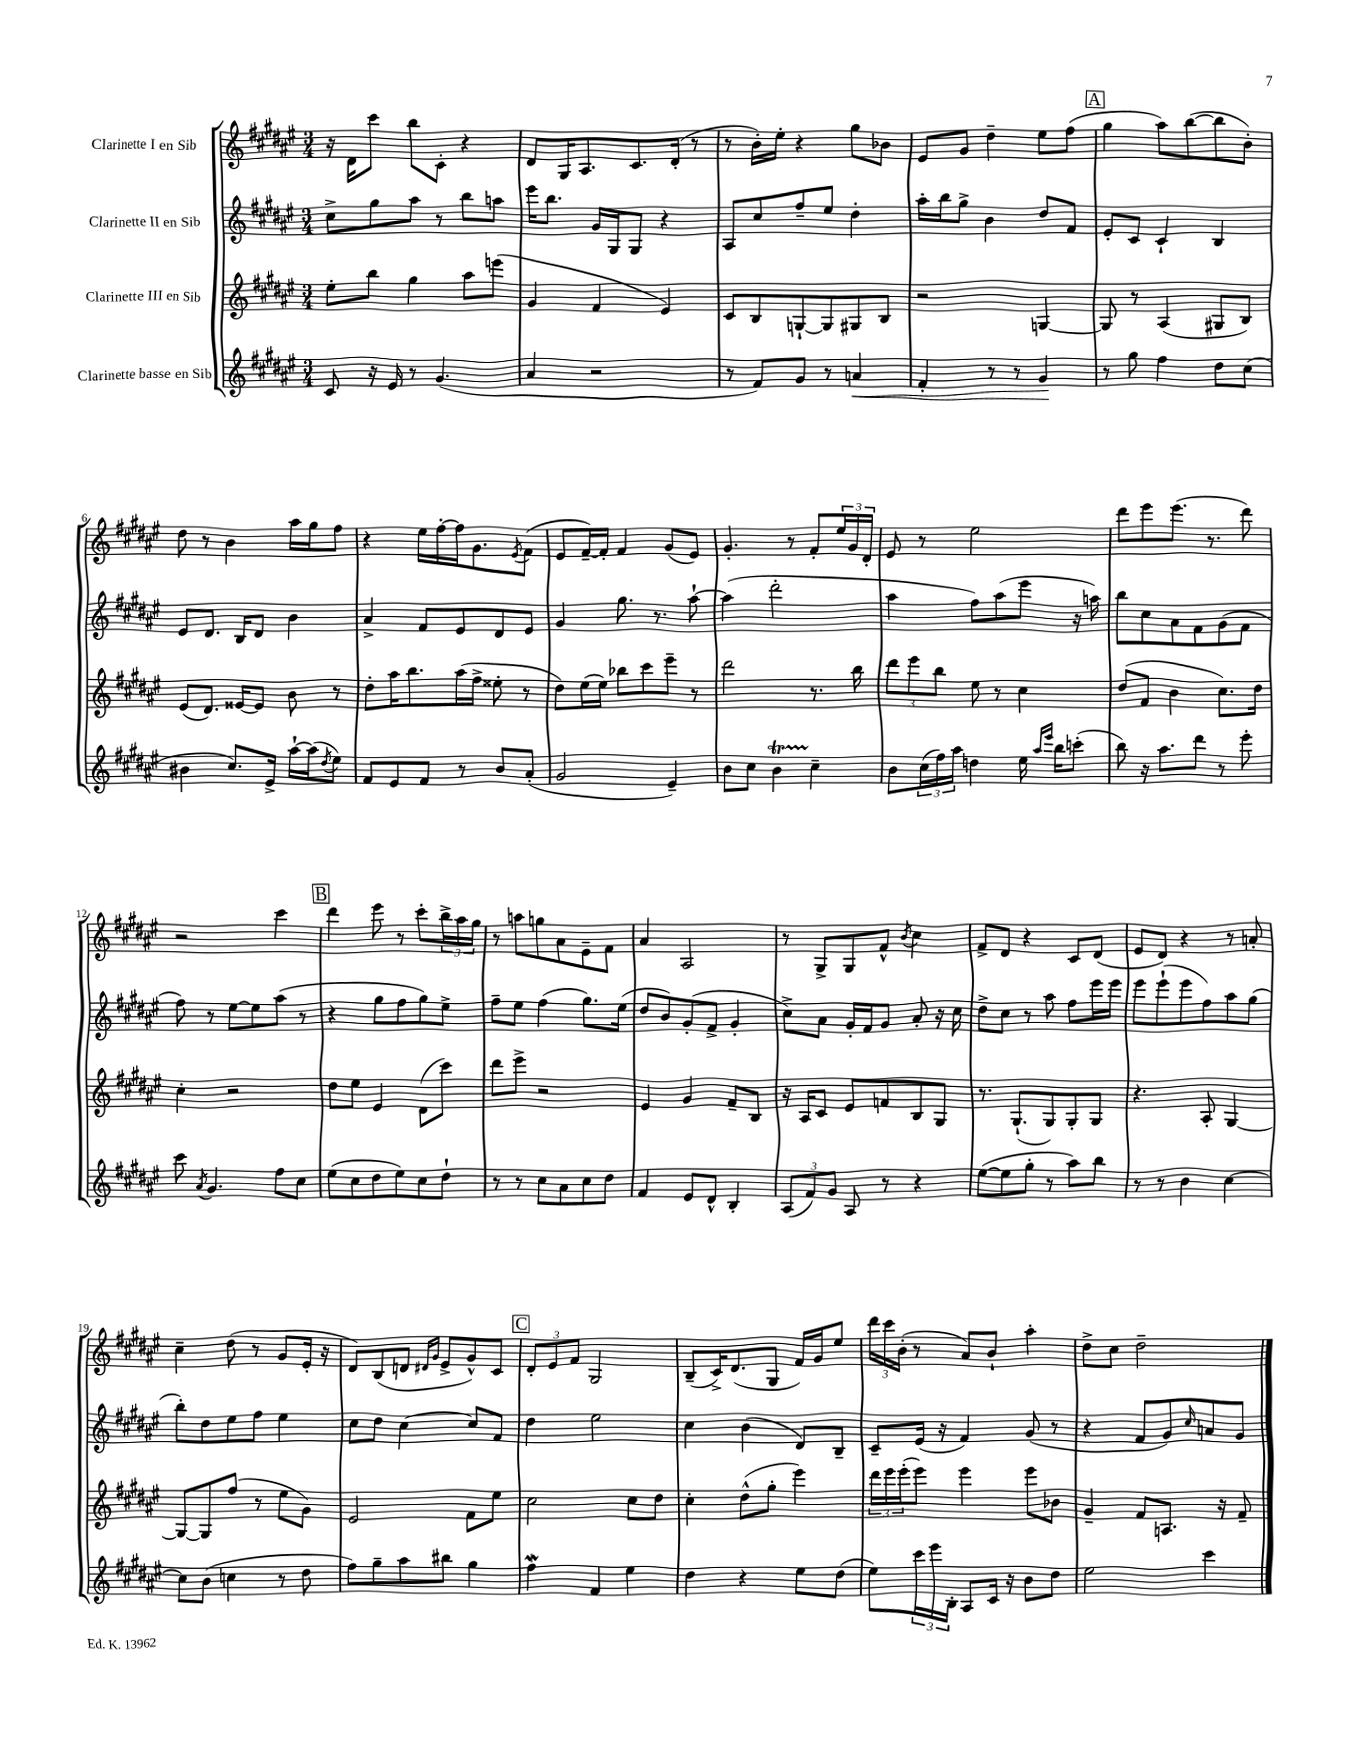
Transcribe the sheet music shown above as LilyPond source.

<<
\new StaffGroup <<
\new Staff = "s0" \with { instrumentName = "Clarinette I en Sib" } {
    \clef treble \key fis \major \numericTimeSignature \time 3/4
    r16 dis'16 cis'''8 b''8 cis'8-. r4 |
    dis'8 gis16 ais8. cis'8. dis'16-.( r8 |
    r8 b'16-.) eis''16-. r4 gis''8 bes'8 |
    eis'8 gis'8 dis''4-- eis''8 fis''8( |
    \mark \markup { \box "A" } gis''4 ais''8) b''8~( b''8 b'8-.) |
    dis''8 r8 b'4 ais''16 gis''16 fis''8 |
    r4 eis''16 fis''16~-. fis''16 gis'8. \acciaccatura { eis'8 } fis'8( |
    eis'8 fis'16~--) fis'16-. fis'4 gis'8( eis'8) |
    gis'4.-. r8 fis'8-. \tuplet 3/2 { eis''16 gis'16 dis'16-. } |
    eis'8 r8 eis''2 |
    dis'''8 eis'''8 eis'''8.( r8. dis'''8) |
    r2 cis'''4 |
    \mark \markup { \box "B" } dis'''4 eis'''8 r8 cis'''8-. \tuplet 3/2 { b''16-> ais''16 gis''16 } |
    r8 a''8 g''8 ais'8 eis'8-- fis'8 |
    ais'4 ais2 |
    r8 gis8-> gis8 fis'8-^ \acciaccatura { b'8 } cis''4 |
    fis'8-> dis'8 r4 cis'8 dis'8( |
    eis'8 dis'8) r4 r8 a'8-. |
    cis''4-- dis''8( r8 gis'8 eis'16-. r16 |
    dis'8) b8( d'8 \grace { dis'16 gis'16 } eis'8-> gis'8-^) cis'8 |
    \mark \markup { \box "C" } \tuplet 3/2 { dis'8-. eis'8 fis'8 } gis2 |
    b8--( cis'16->) dis'8.( gis8 fis'16) gis'16 eis''8 |
    \tuplet 3/2 { dis'''16 cis'''16 b'16-.( } r8 ais'8) b'8-! ais''4-. |
    dis''8-> cis''8 dis''2-- \bar "|." |
}
\new Staff = "s1" \with { instrumentName = "Clarinette II en Sib" } {
    \clef treble \key fis \major \numericTimeSignature \time 3/4
    cis''8-> gis''8 ais''8 r8 b''8 a''8 |
    eis'''16 b''8. gis'16 gis16 gis8 r4 |
    ais8 cis''8 fis''8-- eis''8 dis''4-. |
    ais''16-. b''16 gis''8-> b'4 dis''8 fis'8 |
    \mark \markup { \box "A" } eis'8-. cis'8 cis'4-! b4 |
    eis'8 dis'8. b16 dis'8 b'4 |
    ais'4-> fis'8 eis'8 dis'8 eis'8 |
    gis'4 gis''8. r8. ais''8~-! |
    ais''4( dis'''2-. |
    ais''4 fis''8) ais''8( eis'''8 r16 a''16) |
    b''8 cis''8 ais'8 fis'8 gis'8( fis'8 |
    fis''8) r8 eis''8~ eis''8 ais''8( r8 |
    \mark \markup { \box "B" } r4 gis''8 fis''8 gis''8) eis''8-> |
    fis''8-- eis''8 fis''4( gis''8.) eis''16( |
    dis''8 b'8) gis'8-.( fis'8-> gis'4-. |
    cis''8->) ais'8 gis'16-. fis'16 gis'8 ais'8-. r16 cis''16 |
    dis''8-> cis''8 r8 ais''8 fis''8 eis'''16 eis'''16 |
    eis'''8 eis'''8-!( eis'''8 fis''8) ais''8 gis''8( |
    b''8-.) dis''8 eis''8 fis''8 eis''4 |
    cis''8 dis''8 cis''4~ cis''8 fis'8 |
    \mark \markup { \box "C" } dis''4 eis''2 |
    cis''4 b'4( dis'8) b8-- |
    cis'8-- eis'16( r16 fis'4) gis'8( r8 |
    r4 fis'8 gis'8) \grace { cis''16 } a'8 gis'8 \bar "|." |
}
\new Staff = "s2" \with { instrumentName = "Clarinette III en Sib" } {
    \clef treble \key fis \major \numericTimeSignature \time 3/4
    eis''8-. b''8 gis''4 ais''8 e'''8( |
    gis'4 fis'4 eis'4) |
    cis'8 b8 g8~-! g8 gis8 b8 |
    r2 g4~ |
    \mark \markup { \box "A" } g8 r8 ais4( gis8 b8) |
    eis'8( dis'8.) eisis'16~ eisis'8 b'8 r8 |
    dis''8-. ais''16 b''8. ais''16( fis''16-> eisis''8-. r8 |
    dis''8) eis''16( eis''16) bes''8 cis'''8 eis'''8-- r8 |
    dis'''2 r8. b''16 |
    \tuplet 3/2 { dis'''8 eis'''8 b''8 } eis''8 r8 cis''4 |
    dis''8( fis'8 b'4 cis''8.) dis''16 |
    cis''4-. r2 |
    \mark \markup { \box "B" } dis''8 eis''8 eis'4 dis'8( cis'''8) |
    dis'''8 eis'''8-> r2 |
    eis'4 gis'4 fis'8-- b8 |
    r16 ais16 cis'8 eis'8 f'8 b8 gis8 |
    r8. gis8.-!( gis8) gis8-. gis8 |
    r4. ais8-. gis4~ |
    gis8~ gis8 fis''8( r8 eis''8 gis'8) |
    eis'2 fis'8 eis''8 |
    \mark \markup { \box "C" } cis''2 cis''8 dis''8 |
    cis''4-. dis''8-^( gis''8-. eis'''4) |
    \tuplet 3/2 { dis'''16 eis'''16 eis'''16-.( } eis'''8) eis'''4 eis'''8 bes'8 |
    gis'4-- fis'8 a8. r16 fis'8-- \bar "|." |
}
\new Staff = "s3" \with { instrumentName = "Clarinette basse en Sib" } {
    \clef treble \key fis \major \numericTimeSignature \time 3/4
    cis'8 r16 eis'16 r8 gis'4.( |
    ais'4 r2 |
    r8 fis'8) gis'8 r8 a'4\< |
    fis'4-. r8 r8 gis'4\! |
    \mark \markup { \box "A" } r8 gis''8 fis''4 dis''8 cis''8( |
    bis'4 cis''8.) eis'16-> ais''16~-! ais''16( \acciaccatura { dis''8 } eis''8) |
    fis'8 eis'8 fis'8 r8 b'8 ais'8-.( |
    gis'2 eis'4--) |
    b'8 cis''8 b'4\startTrillSpan cis''4--\stopTrillSpan |
    b'8 \tuplet 3/2 { cis''16( fis''16) ais''16 } d''4 eis''16 \grace { ais''16 eis'''16 } b''16 c'''8-.( |
    b''8) r16 ais''8. dis'''8 r8 eis'''8-. |
    cis'''8 \acciaccatura { ais'8 } gis'4. fis''8 cis''8 |
    \mark \markup { \box "B" } eis''8( cis''8 dis''8 eis''8) cis''8 dis''8-! |
    r8 r8 cis''8 ais'8 cis''8 dis''8 |
    fis'4 eis'8 dis'8-^ b4-. |
    \tuplet 3/2 { ais8( fis'8) gis'8 } ais8 r8 r4 |
    eis''8~( eis''8 gis''8-. r8 ais''8) b''8 |
    r8 r8 b'4 cis''4~ |
    cis''8 b'8( c''4 r8 dis''8 |
    fis''8) gis''8-- ais''8 bis''8 gis''4 |
    \mark \markup { \box "C" } fis''4\mordent fis'4 eis''4 |
    dis''4 r4 eis''8 dis''8( |
    eis''8) \tuplet 3/2 { cis'''16 eis'''16 b16-. } ais8 cis'16 r16 b'8 dis''8 |
    eis''2 cis'''4 \bar "|." |
}
>>
>>
